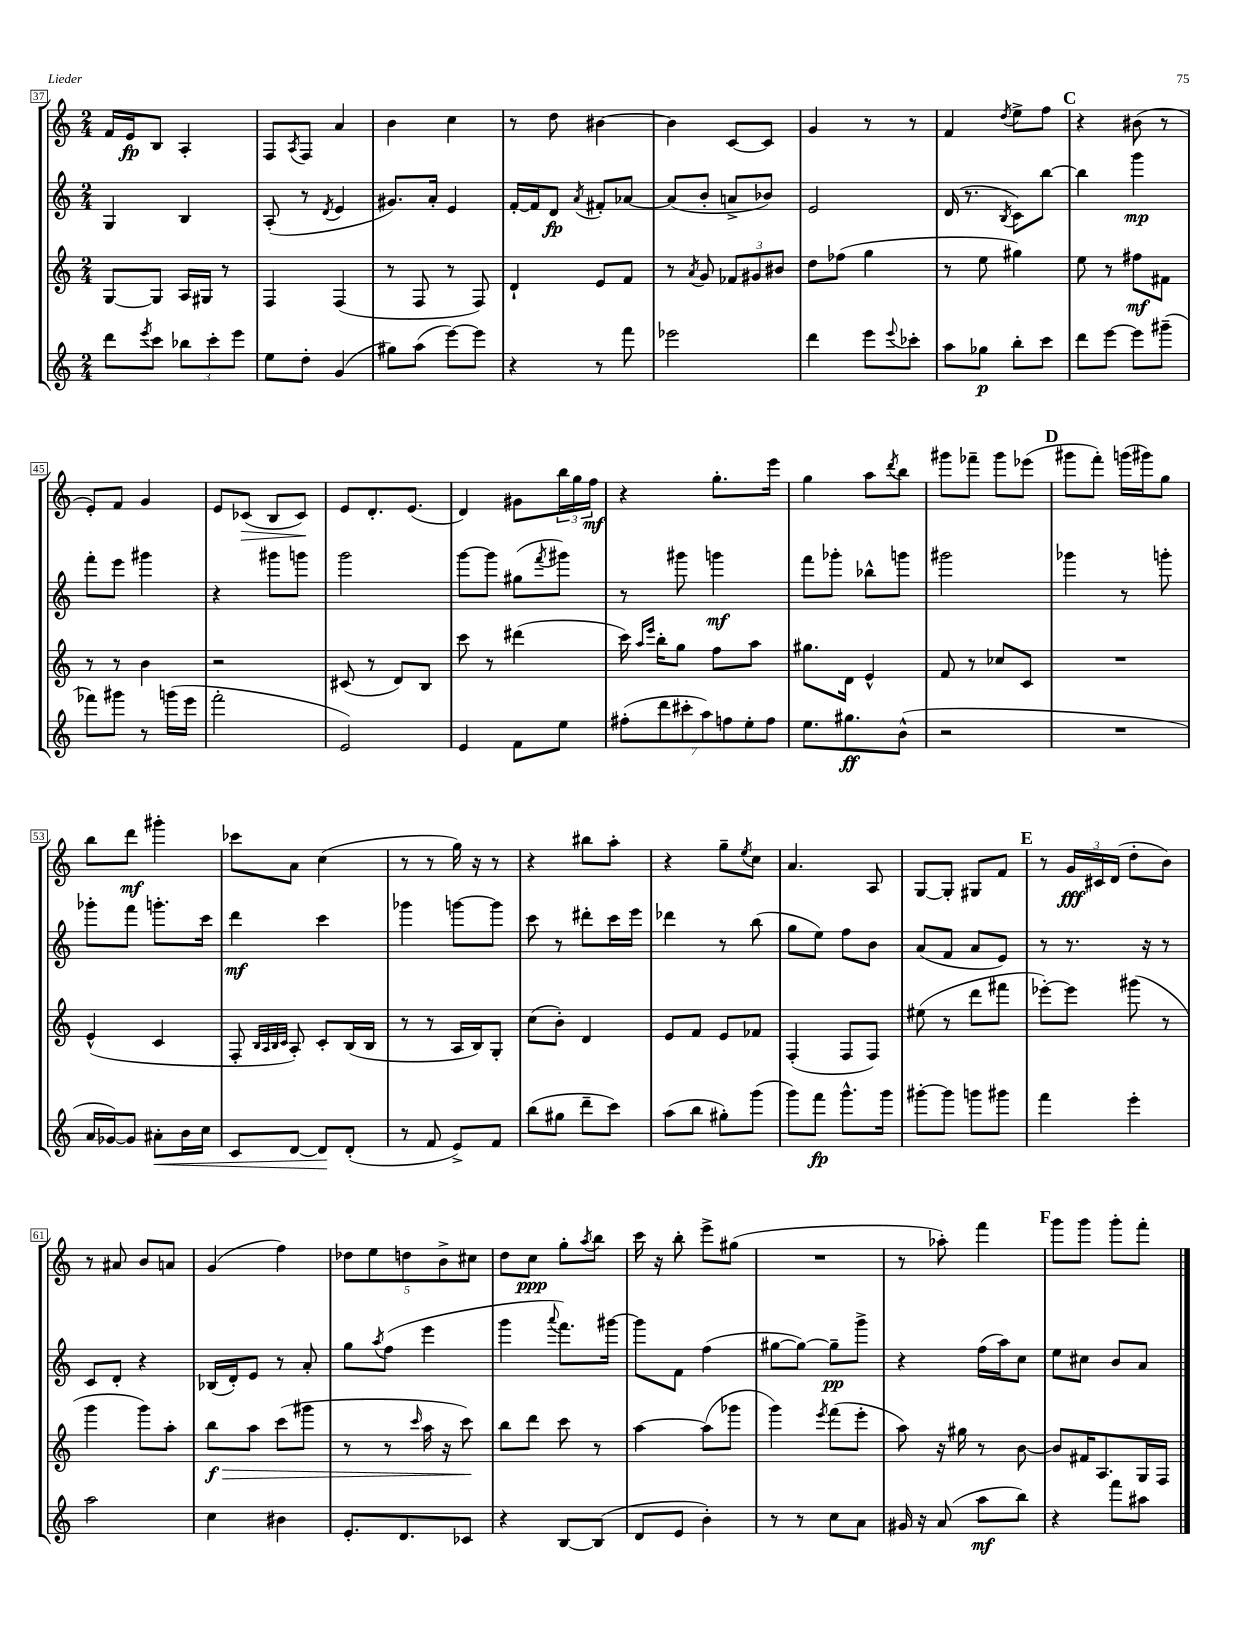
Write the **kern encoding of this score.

**kern	**dynam	**kern	**dynam	**kern	**dynam	**kern	**dynam
*part4	*part4	*part3	*part3	*part2	*part2	*part1	*part1
*staff4	*staff4	*staff3	*staff3	*staff2	*staff2	*staff1	*staff1
*clefG2	*	*clefG2	*	*clefG2	*	*clefG2	*
*k[]	*	*k[]	*	*k[]	*	*k[]	*
*M2/4	*	*M2/4	*	*M2/4	*	*M2/4	*
=37	=37	=37	=37	=37	=37	=37	=37
8ddd\L	.	[8G/L	.	4G/	.	16f/LL	.
.	.	.	.	.	.	16e/J	fp
8qeee/	.	.	.	.	.	.	.
8ccc\J	.	8G/J]	.	.	.	8B/J	.
12bb-X\L	.	16A/LL	.	4B/	.	4A'/	.
.	.	16G#X/JJ	.	.	.	.	.
12ccc'\	.	.	.	.	.	.	.
.	.	8r	.	.	.	.	.
12eee\J	.	.	.	.	.	.	.
=38	=38	=38	=38	=38	=38	=38	=38
8ee\L	.	4F/	.	(8A'/	.	8F/L	.
.	.	.	.	.	.	8qA/	.
8dd'\J	.	.	.	8r	.	8F/J	.
.	.	.	.	8qd/	.	.	.
(4g/	.	(4F/	.	4e/	.	4a/	.
=39	=39	=39	=39	=39	=39	=39	=39
8gg#X\L)	.	8r	.	8.g#X/L)	.	4b\	.
(8aa\J	.	8F/	.	.	.	.	.
.	.	.	.	16a'/Jk	.	.	.
[8eee\L)	.	8r	.	4e/	.	4cc\	.
8eee\J]	.	8F/)	.	.	.	.	.
=40	=40	=40	=40	=40	=40	=40	=40
4r	.	4d`/	.	[16f'/LL	.	8r	.
.	.	.	.	16f/J]	.	.	.
.	.	.	.	8d/J	fp	8dd\	.
.	.	.	.	8qa/	.	.	.
8r	.	8e/L	.	8f#X'/L	.	[4b#X\	.
8fff\	.	8f/J	.	[8a-X/J	.	.	.
=41	=41	=41	=41	=41	=41	=41	=41
2eee-X\	.	8r	.	(8a-/L]	.	4b#\]	.
.	.	8qa/	.	.	.	.	.
.	.	8g/	.	8b'/J	.	.	.
.	.	12f-X/L	.	8an^/L	.	[8c/L	.
.	.	12g#X/	.	.	.	.	.
.	.	.	.	8b-X/J)	.	8c/J]	.
.	.	12b#X/J	.	.	.	.	.
=42	=42	=42	=42	=42	=42	=42	=42
4ddd\	.	8dd\L	.	2e/	.	4g/	.
.	.	(8ff-X\J	.	.	.	.	.
8eee\L	.	4gg\	.	.	.	8r	.
8qqeee/	.	.	.	.	.	.	.
8ccc-X'\J	.	.	.	.	.	8r	.
=43	=43	=43	=43	=43	=43	=43	=43
8aa\L	.	8r	.	(16d/	.	4f/	.
.	.	.	.	8.r	.	.	.
8gg-X\J	p	8ee\	.	.	.	.	.
.	.	.	.	8qB/	.	8qdd/	.
8bb'\L	.	4gg#X\)	.	8c\L)	.	8ee^\L	.
8ccc\J	.	.	.	[8bb\J	.	8ff\J	.
!!LO:REH:place=s1:t=C
=44	=44	=44	=44	=44	=44	=44	=44
8ddd\L	.	8ee\	.	4bb\]	.	4r	.
[8eee\J	.	8r	.	.	.	.	.
8eee\L]	.	8ff#X\L	mf	4ggg\	mp	(8b#X\	.
(8ggg#X~\J	.	8f#X\J	.	.	.	8r	.
!!LO:LB:g=z
=45	=45	=45	=45	=45	=45	=45	=45
8fff-X\L)	.	8r	.	8fff'\L	.	8e'/L)	.
8ggg#X\J	.	8r	.	8eee\J	.	8f/J	.
8r	.	4b\	.	4ggg#X\	.	4g/	.
(16gggn\LL	.	.	.	.	.	.	.
16eee\JJ	.	.	.	.	.	.	.
=46	=46	=46	=46	=46	=46	=46	=46
2fff'\	.	2r	.	4r	.	8e/L	.
!	!	!	!	!	!	!	!LO:HP:b
.	.	.	.	.	.	(8c-X/J	>
.	.	.	.	8ggg#X\L	.	8B/L	.
.	.	.	.	8gggn\J	.	8c-/J)	.
.	.	.	.	.	.	.	]
=47	=47	=47	=47	=47	=47	=47	=47
2e/)	.	(8c#X/	.	2ggg\	.	8e/L	.
.	.	8r	.	.	.	8.d'/	.
.	.	8d/L)	.	.	.	.	.
.	.	.	.	.	.	(8.e/J	.
.	.	8B/J	.	.	.	.	.
=48	=48	=48	=48	=48	=48	=48	=48
4e/	.	8ccc\	.	[8ggg\L	.	4d/)	.
.	.	8r	.	8ggg\J]	.	.	.
8f\L	.	(4ddd#X\	.	(8gg#X\L	.	8g#X\L	.
.	.	.	.	8qfff/	.	.	.
8ee\J	.	.	.	8ggg#X\J)	.	24bb\L	.
.	.	.	.	.	.	24gg\	.
.	.	.	.	.	.	24ff\JJ	mf
=49	=49	=49	=49	=49	=49	=49	=49
(14ff#X'\L	.	16ccc\)	.	8r	.	4r	.
.	.	16qqaa/LL	.	.	.	.	.
.	.	16qqeee/JJ	.	.	.	.	.
.	.	16bb'\KL	.	.	.	.	.
14ddd\	.	.	.	.	.	.	.
.	.	8gg\J	.	8ggg#X\	.	.	.
14ccc#X'\	.	.	.	.	.	.	.
14aa\)	.	.	.	.	.	.	.
.	.	8ff\L	.	4gggn\	mf	8.gg'\L	.
14ffn\	.	.	.	.	.	.	.
14ee'\	.	.	.	.	.	.	.
.	.	8aa\J	.	.	.	.	.
14ff\J	.	.	.	.	.	.	.
.	.	.	.	.	.	16eee\Jk	.
=50	=50	=50	=50	=50	=50	=50	=50
8.ee\L	.	8.gg#X\L	.	8fff\L	.	4gg\	.
.	.	.	.	8ggg-X'\J	.	.	.
8.gg#X\	ff	16d\Jk	.	.	.	.	.
.	.	4e^^/	.	8bb-X^^\L	.	8aa\L	.
.	.	.	.	.	.	8qddd/	.
(8b^^\J	.	.	.	8gggn\J	.	8bb\J	.
=51	=51	=51	=51	=51	=51	=51	=51
2r	.	8f/	.	2ggg#X\	.	8ggg#X\L	.
.	.	8r	.	.	.	8fff-X~\J	.
.	.	8cc-X/L	.	.	.	8ggg#\L	.
.	.	8c/J	.	.	.	(8eee-X\J	.
!!LO:REH:place=s1:t=D
=52	=52	=52	=52	=52	=52	=52	=52
2r	.	2r	.	4ggg-X\	.	8ggg#X\L	.
.	.	.	.	.	.	8fff'\J)	.
.	.	.	.	8r	.	(16gggn\LL	.
.	.	.	.	.	.	16ggg#X\J)	.
.	.	.	.	8gggn'\	.	8gg\J	.
!!LO:LB:g=z
=53	=53	=53	=53	=53	=53	=53	=53
16a/LL	.	(4e^^/	.	8ggg-X'\L	.	8bb\L	.
[16g-X/J)	.	.	.	.	.	.	.
8g-/J]	.	.	.	8fff\J	.	8ddd\J	mf
!	!LO:HP:b	!	!	!	!	!	!
8a#X'\L	<	4c/	.	8.gggn'\L	.	4ggg#X'\	.
16b\L	.	.	.	.	.	.	.
16cc\JJ	.	.	.	16ccc\Jk	.	.	.
=54	=54	=54	=54	=54	=54	=54	=54
8c/L	.	8F'/	.	4ddd\	mf	8ccc-X\L	.
.	.	32qqB/LLL	.	.	.	.	.
.	.	32qqA/	.	.	.	.	.
.	.	32qqB/	.	.	.	.	.
.	.	32qqc/JJJ	.	.	.	.	.
[8d/J	.	8A'/)	.	.	.	8a\J	.
8d/L]	.	8c'/L	.	4ccc\	.	(4cc\	.
(8d'/J	[	(16B/L	.	.	.	.	.
.	.	16B/JJ	.	.	.	.	.
=55	=55	=55	=55	=55	=55	=55	=55
8r	.	8r	.	4ggg-X\	.	8r	.
8f/	.	8r	.	.	.	8r	.
8e^/L)	.	16A/LL	.	[8gggn\L	.	16gg\)	.
.	.	16B/J)	.	.	.	16r	.
8f/J	.	8G'/J	.	8ggg\J]	.	8r	.
=56	=56	=56	=56	=56	=56	=56	=56
(8bb\L	.	(8cc\L	.	8ccc\	.	4r	.
8gg#X\J	.	8b'\J)	.	8r	.	.	.
8ddd~\L	.	4d/	.	8ddd#X'\L	.	8bb#X\L	.
8ccc\J)	.	.	.	16ccc\L	.	8aa'\J	.
.	.	.	.	16eee\JJ	.	.	.
=57	=57	=57	=57	=57	=57	=57	=57
(8aa\L	.	8e/L	.	4ddd-X\	.	4r	.
8bb\J	.	8f/J	.	.	.	.	.
8gg#X'\L)	.	8e/L	.	8r	.	8gg~\L	.
.	.	.	.	.	.	8qee/	.
(8ggg\J	.	8f-X/J	.	(8bb\	.	8cc\J	.
=58	=58	=58	=58	=58	=58	=58	=58
8ggg\L)	.	(4F'/	.	8gg\L	.	4.a/	.
8fff\J	fp	.	.	8ee\J)	.	.	.
8.ggg^^\L	.	8F/L	.	8ff\L	.	.	.
.	.	8F/J)	.	8b\J	.	8A/	.
16ggg\Jk	.	.	.	.	.	.	.
=59	=59	=59	=59	=59	=59	=59	=59
[8ggg#X'\L	.	(8ee#X\	.	(8a/L	.	[8G/L	.
8ggg#\J]	.	8r	.	8f/J	.	8G'/J]	.
8gggn\L	.	8ddd\L	.	8a/L	.	8G#X/L	.
8ggg#X\J	.	8fff#X\J	.	8e/J)	.	8f/J	.
!!LO:REH:place=s1:t=E
=60	=60	=60	=60	=60	=60	=60	=60
4fff\	.	[8eee-X'\L)	.	8r	.	8r	.
.	.	8eee-\J]	.	8.r	.	24g/LL	fff
.	.	.	.	.	.	24c#X/	.
.	.	.	.	.	.	(24d/JJ	.
4eee'\	.	(8ggg#X\	.	.	.	8dd'\L	.
.	.	.	.	16r	.	.	.
.	.	8r	.	8r	.	8b\J)	.
!!LO:LB:g=z
=61	=61	=61	=61	=61	=61	=61	=61
2aa\	.	4ggg\	.	8c/L	.	8r	.
.	.	.	.	8d'/J	.	8a#X/	.
.	.	8ggg\L)	.	4r	.	8b/L	.
.	.	8aa'\J	.	.	.	8an/J	.
=62	=62	=62	=62	=62	=62	=62	=62
!	!	!	!LO:HP:b	!	!	!	!
4cc\	.	8bb\L	> f	(16B-X/LL	.	(4g/	.
.	.	.	.	16d'/J)	.	.	.
.	.	8aa\J	.	8e/J	.	.	.
4b#X\	.	(8ccc\L	.	8r	.	4ff\)	.
.	.	8ggg#X\J	.	8a'/	.	.	.
=63	=63	=63	=63	=63	=63	=63	=63
8.e'/L	.	8r	.	8gg\L	.	10dd-X\L	.
.	.	.	.	.	.	10ee\	.
.	.	.	.	8qaa/	.	.	.
.	.	8r	.	(8ff\J	.	.	.
8.d/	.	.	.	.	.	.	.
.	.	.	.	.	.	10ddn\	.
.	.	16qqccc/	.	.	.	.	.
.	.	16aa\	.	4eee\	.	.	.
.	.	.	.	.	.	10b^\	.
.	.	16r	.	.	.	.	.
8c-X/J	.	8ccc\)	.	.	.	.	.
.	.	.	.	.	.	10cc#X\J	.
.	.	.	]	.	.	.	.
=64	=64	=64	=64	=64	=64	=64	=64
4r	.	8bb\L	.	4ggg\	.	8dd\L	.
.	.	8ddd\J	.	.	.	8cc\J	ppp
.	.	.	.	8qqaaa/	.	.	.
[8B/L	.	8ccc\	.	8.fff\L)	.	8gg'\L	.
.	.	.	.	.	.	8qaa/	.
(8B/J]	.	8r	.	.	.	8bb\J	.
.	.	.	.	[16ggg#X\Jk	.	.	.
=65	=65	=65	=65	=65	=65	=65	=65
8d/L	.	[4aa\	.	8ggg#\L]	.	16ccc\	.
.	.	.	.	.	.	16r	.
8e/J	.	.	.	8f\J	.	8bb'\	.
4b'\)	.	(8aa\L]	.	(4ff\	.	8eee^\L	.
.	.	8ggg-X\J	.	.	.	(8gg#X\J	.
=66	=66	=66	=66	=66	=66	=66	=66
8r	.	4ggg\)	.	[8gg#X\L	.	2r	.
8r	.	.	.	8gg#\J_)	.	.	.
.	.	8qeee/	.	.	.	.	.
8cc\L	.	(8fff\L	.	8gg#~\L]	pp	.	.
8a\J	.	8eee'\J	.	8ggg^\J	.	.	.
=67	=67	=67	=67	=67	=67	=67	=67
16g#X/	.	8aa\)	.	4r	.	8r	.
16r	.	.	.	.	.	.	.
(8a/	.	16r	.	.	.	8aa-X'\)	.
.	.	16gg#X\	.	.	.	.	.
8aa\L	mf	8r	.	(16ff\LL	.	4fff\	.
.	.	.	.	16aa\J)	.	.	.
8bb\J)	.	[8b\	.	8cc\J	.	.	.
!!LO:REH:place=s1:t=F
=68	=68	=68	=68	=68	=68	=68	=68
4r	.	8b/L]	.	8ee\L	.	8ggg\L	.
.	.	16f#X/K	.	8cc#X\J	.	8ggg\J	.
.	.	8.A/	.	.	.	.	.
8fff\L	.	.	.	8b/L	.	8ggg'\L	.
8aa#X\J	.	16G/L	.	8a/J	.	8fff'\J	.
.	.	16F/JJ	.	.	.	.	.
==	==	==	==	==	==	==	==
*-	*-	*-	*-	*-	*-	*-	*-
